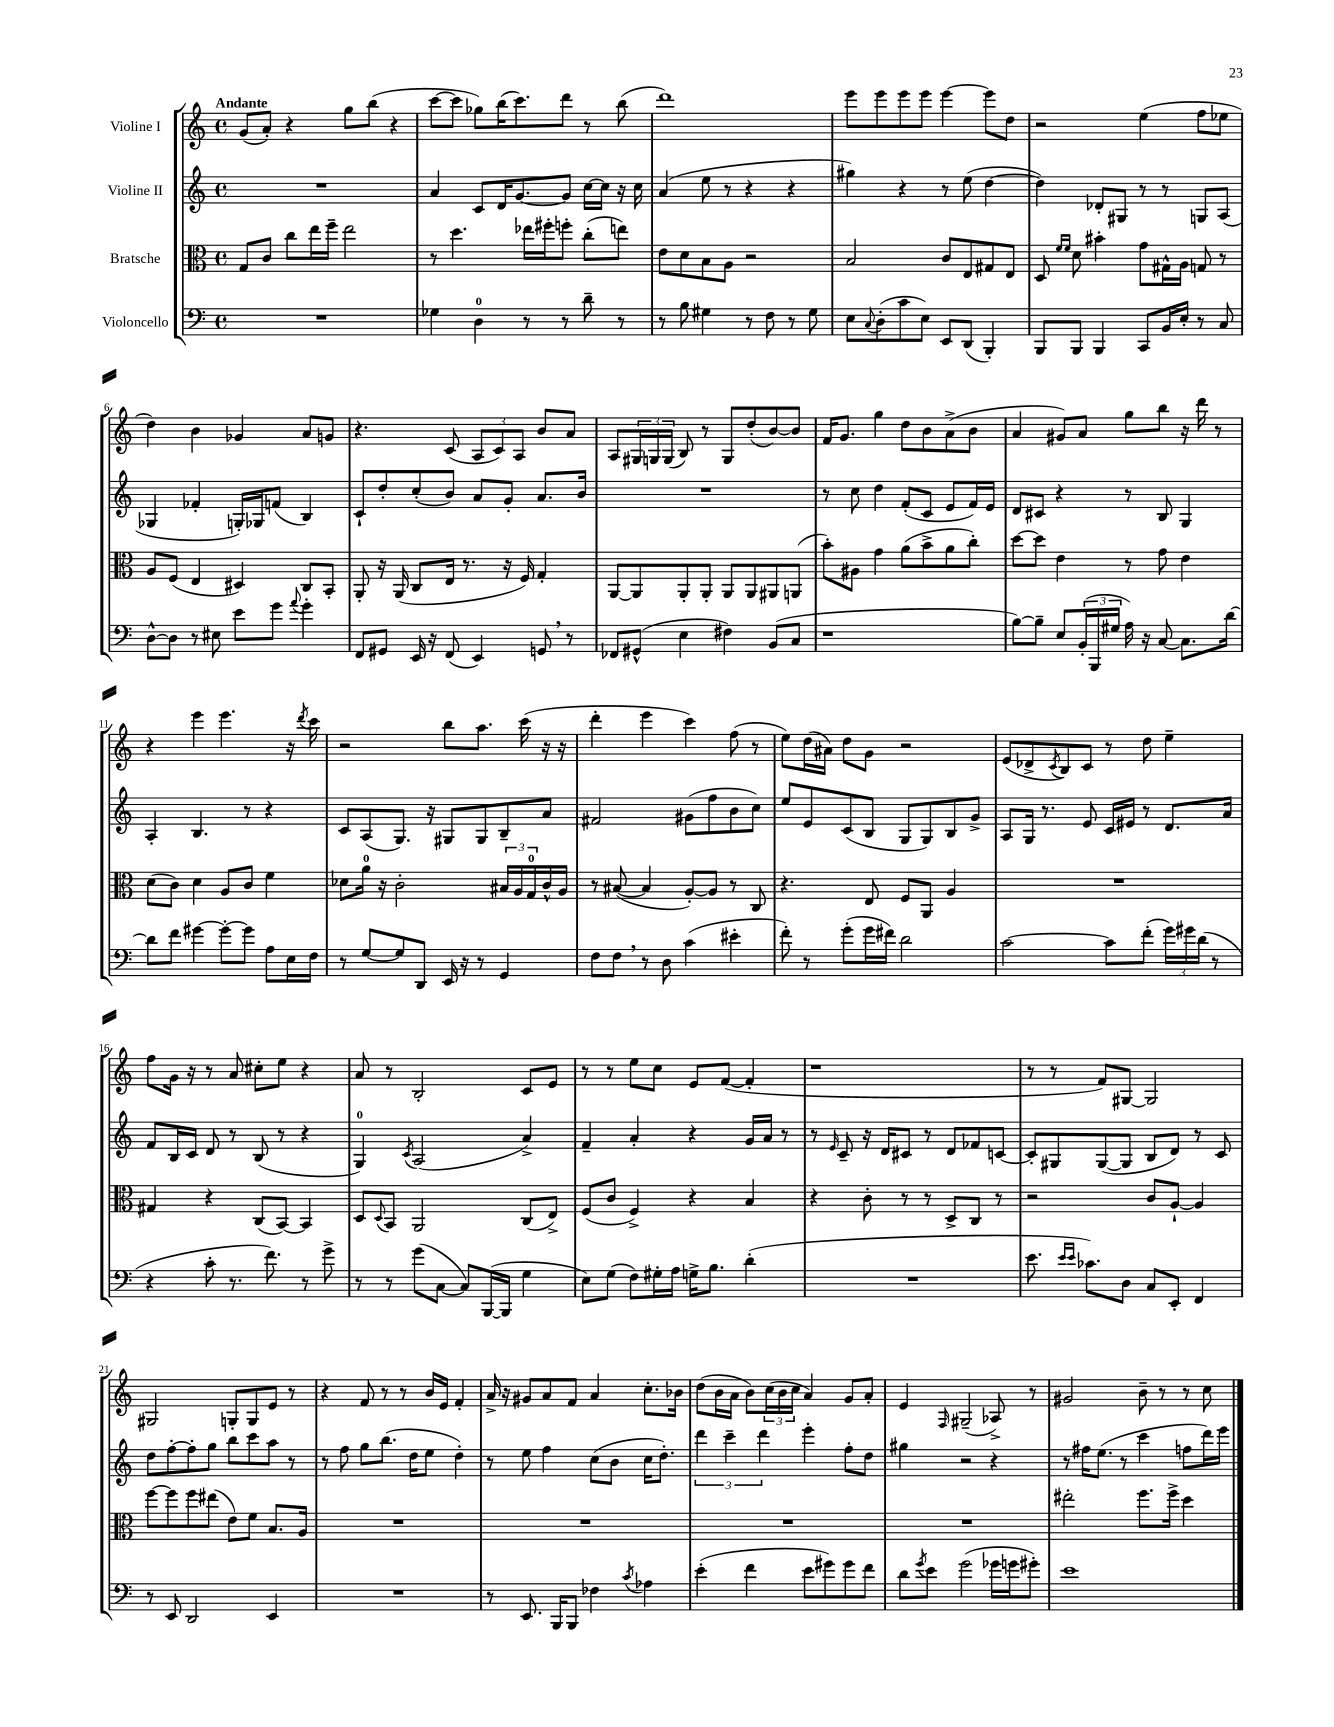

**kern	**kern	**kern	**kern
*part4	*part3	*part2	*part1
*staff4	*staff3	*staff2	*staff1
*I"Violoncello	*I"Bratsche	*I"Violine II	*I"Violine I
*clefF4	*clefC3	*clefG2	*clefG2
*k[]	*k[]	*k[]	*k[]
*M4/4	*M4/4	*M4/4	*M4/4
*met(c)	*met(c)	*met(c)	*met(c)
=1	=1	=1	=1
!	!	!	!LO:TX:a:B:t=Andante
1r	8G/L	1r	(8g/L
.	8c/J	.	8a'/J)
.	8cc\L	.	4r
.	16ee\L	.	.
.	16ff~\JJ	.	.
.	2ee\	.	8gg\L
.	.	.	(8bb\J
.	.	.	4r
=2	=2	=2	=2
4G-X\	8r	4a/	[8ccc\L
.	4.dd\	.	8ccc\J]
4D\	.	8c/L	8gg-X\L)
.	.	16d/K	(16bb\K
.	.	[8.g/	8.ccc\)
8r	16ee-X\LL	.	.
.	16ff#X'\J	.	.
8r	8ffn'\J	8g/J]	8ddd\J
8d~\	(8cc'\L	[16cc\LL	8r
.	.	16cc\JJ]	.
8r	8een\J)	16r	(8bb\
.	.	16cc\	.
=3	=3	=3	=3
8r	8e\L	(4a/	1ddd)
8B\	8d\	.	.
4G#X\	8B\	8ee\	.
.	8A\J	8r	.
8r	2r	4r	.
8F\	.	.	.
8r	.	4r	.
8G#\	.	.	.
=4	=4	=4	=4
8E\L	2B/	4gg#X\)	8eee\L
8qqC/	.	.	.
(8D'\	.	.	8eee\
8c\	.	4r	8eee\
8E\J)	.	.	8eee\J
8EE/L	8c/L	8r	[4eee\
(8DD/J	8E/	(8ee\	.
4BBB'/)	8G#X/	[4dd\	8eee\L]
.	8E/J	.	8dd\J
=5	=5	=5	=5
8BBB/L	8D/	4dd\])	2r
.	16qqf/LL	.	.
.	16qqf/JJ	.	.
8BBB/J	8d\	.	.
4BBB/	4b#X'\	8d-X'/L	.
.	.	8G#X/J	.
8CC/L	8g\L	8r	(4ee\
16BB/L	16G#X^^\L	8r	.
16E'/JJ	16A\JJ	.	.
8r	8Gn/	8Gn/L	8ff\L
8C/	8r	(8A/J	8ee-X\J
!!LO:LB:g=z
=6	=6	=6	=6
[8D^^\L	8A/L	4G-X/	4dd\)
8D\J]	(8F/J	.	.
8r	4E/	4f-X'/	4b\
8E#X\	.	.	.
8e\L	4D#X/)	16Gn'/LL)	4g-X/
.	.	16G-X/J	.
8g\J	.	(8fn/J	.
8qqa/	.	.	.
4g'\	8C/L	4B/)	8a/L
.	8BB'/J	.	8gn/J
=7	=7	=7	=7
8FF/L	8AA'/	8c`/L	4.r
8GG#X/J	16r	8dd'/	.
.	(16AA/	.	.
16EE/	8C/L	(8cc'/	.
16r	.	.	.
(8FF/	16E/Jk	8b/J)	(8c/
.	8.r	.	.
4EE/)	.	8a/L	12A/L
.	.	.	12c/)
.	16r	8g'/J	.
.	.	.	12A/J
.	16F/)	.	.
8GGn,/	4G'/	8.a/L	8b/L
8r	.	.	8a/J
.	.	16b/Jk	.
=8	=8	=8	=8
8FF-X/L	[8AA/L	1r	8A/L
(8GG#X^^/J	8AA/]	.	24G#X/L
.	.	.	24Gn/
.	.	.	(24G/JJ
4E\	8AA'/	.	8B/)
.	8AA'/J	.	8r
4F#X\)	8AA/L	.	8G/L
.	8AA/	.	(8dd'/
(8BB/L	8AA#X/	.	[8b/)
8C/J	(8AAn/J	.	8b/J]
=9	=9	=9	=9
1r	8b'\L)	8r	16f/KL
.	.	.	8.g/J
.	8A#X\J	8cc\	.
.	4g\	4dd\	4gg\
.	(8a\L	(8f'/L	8dd\L
.	8b^\	8c/J	8b\
.	8a\	8e/L	(8a^\
.	8cc'\J)	16f/L)	8b\J
.	.	16e/JJ	.
=10	=10	=10	=10
[8B\L)	[8dd\L	8d/L	4a/
8B~\J]	8dd\J]	8c#X/J	.
8E/L	4e\	4r	8g#X/L)
(24BB'/L	.	.	8a/J
24BBB/	.	.	.
24G#X/JJ	.	.	.
16A\)	8r	8r	8gg\L
16r	.	.	.
[8C/	8g\	8B/	8bb\J
8.C\L]	4e\	4G/	16r
.	.	.	16ddd\
.	.	.	8r
[16d\Jk	.	.	.
!!LO:LB:g=z
=11	=11	=11	=11
8d\L]	(8d\L	4A'/	4r
8f\J	8c\J)	.	.
[4g#X\	4d\	4.B/	4eee\
8g#'\L_	8A/L	.	4.eee\
8g#\J]	8c/J	8r	.
8A\L	4f\	4r	.
16E\L	.	.	16r
.	.	.	8qddd/
16F\JJ	.	.	16ccc\
=12	=12	=12	=12
8r	8d-X\L	8c/L	2r
[8G/L	16a\Jk	(8A/	.
.	16r	.	.
8G/]	2c'\	8.G/J)	.
8DD/J	.	.	.
.	.	16r	.
16EE/	.	8G#X/L	8bb\L
16r	.	.	.
8r	.	8G#/	8.aa\J
4GG/	24B#X/LL	8B~/	.
.	24A/	.	.
.	.	.	(16ccc\
.	24G/	.	.
.	16c^^/	8a/J	16r
.	16A/JJ	.	16r
=13	=13	=13	=13
8F\L	8r	2f#X/	4ddd'\
8F,\J	([8B#X/	.	.
8r	4B#/]	.	4eee\
8D\	.	.	.
(4c\	[8A'/L)	(8g#X\L	4ccc\)
.	8A/J]	8ff\	.
4e#X'\	8r	8b\	(8ff\
.	8C/	8cc\J)	8r
=14	=14	=14	=14
8f'\)	4.r	8ee/L	8ee\L)
8r	.	8e/	(16dd\L
.	.	.	16a#X\JJ)
(8g'\L	.	(8c/	8dd\L
16g\L	8E/	8B/J	8g\J
16f#X\JJ)	.	.	.
2d\	8F/L	8G/L	2r
.	8AA/J	8G/)	.
.	4A/	8B/	.
.	.	8g^/J	.
=15	=15	=15	=15
[2c\	1r	8A/L	(8e/L
.	.	16G/Jk	8d-X^/
.	.	8.r	.
.	.	.	8qc/
.	.	.	8B/)
.	.	8e/	8c/J
8c\L]	.	16c/LL	8r
.	.	16e#X/JJ	.
(8f'\J	.	8r	8dd\
24g\LL)	.	8.d/L	4ee~\
24g#X\	.	.	.
(24d\JJ	.	.	.
8r	.	.	.
.	.	16a/Jk	.
!!LO:LB:g=z
=16	=16	=16	=16
4r	4G#X/	8f/L	8ff\L
.	.	16B/L	16g\Jk
.	.	16c/JJ	16r
8c'\	4r	8d/	8r
8.r	.	8r	8a/
.	(8C/L	(8B/	8cc#X'\L
8.f\)	.	.	.
.	[8BB/J)	8r	8ee\J
8r	4BB/]	4r	4r
8g^\	.	.	.
=17	=17	=17	=17
8r	8D/L	4G/)	8a/
.	8qqD/	.	.
8r	8BB/J	.	8r
.	.	8qc/	.
(8g\L	2AA/	(2A/	2B'/
[8C\J	.	.	.
8C/L])	.	.	.
([16BBB/L	.	.	.
16BBB/JJ]	.	.	.
4G\	(8C/L	4a^/)	8c/L
.	8E^/J)	.	8e/J
=18	=18	=18	=18
8E\L)	(8F/L	4f~/	8r
(8G\J	8c/J	.	8r
8F\L)	4F^/)	4a'/	8ee\L
16G#X'\L	.	.	8cc\J
16A\JJ	.	.	.
16Gn^\KL	4r	4r	8e/L
8.B\J	.	.	.
.	.	.	([8f/J
(4d'\	4B/	16g/LL	4f'/]
.	.	16a/JJ	.
.	.	8r	.
=19	=19	=19	=19
1r	4r	8r	1r
.	.	16qqe/	.
.	.	8c~/	.
.	8c'\	16r	.
.	.	16d/KL	.
.	8r	8c#X/J	.
.	8r	8r	.
.	8D^/L	8d/L	.
.	8C/J	8f-X/	.
.	8r	[8cn/J	.
=20	=20	=20	=20
8.e\	2r	8c'/L]	8r
.	.	8G#X/	8r
16qqe/LL	.	.	.
16qqe/JJ	.	.	.
8.c-X\L)	.	.	.
.	.	([8G#/	8f/L)
8D\J	.	8G#/J]	[8G#X/J
8C/L	8c/L	8B/L	2G#/]
8EE'/J	[8A`/J	8d/J)	.
4FF/	4A/]	8r	.
.	.	8c/	.
!!LO:LB:g=z
=21	=21	=21	=21
8r	[8ff\L	8dd\L	2G#X/
8EE/	8ff\]	[8ff'\	.
2DD/	8ff\	8ff'\]	.
.	(8ee#X\J	8gg\J	.
.	8e\L)	8bb\L	8Gn'/L
.	8f\J	8ccc\	8G/
4EE/	8.B/L	8aa\J	8e/J
.	.	8r	8r
.	16A/Jk	.	.
=22	=22	=22	=22
1r	1r	8r	4r
.	.	8ff\	.
.	.	8gg\L	8f/
.	.	(8.bb\J	8r
.	.	.	8r
.	.	16dd\KL	.
.	.	8ee\J	16b/LL
.	.	.	16e/JJ
.	.	4dd'\)	4f'/
=23	=23	=23	=23
8r	1r	8r	16a^/
.	.	.	16r
8.EE/	.	8ee\	8g#X/L
.	.	4ff\	8a/
16BBB/KL	.	.	.
8BBB/J	.	.	8f/J
4F-X\	.	(8cc\L	4a/
.	.	8b\J	.
8qc/	.	.	.
4A-X\	.	16cc\KL	8.cc'\L
.	.	8.dd'\J)	.
.	.	.	16b-X\Jk
=24	=24	=24	=24
(4e'\	1r	6ddd\	(8dd\L
.	.	.	16b\L
.	.	6ccc~\	.
.	.	.	16a\JJ
4f\	.	.	8b\L)
.	.	6ddd\	.
.	.	.	(24cc\L
.	.	.	24b\
.	.	.	24cc\JJ
8e\L	.	4eee'\	4a/)
8g#X\)	.	.	.
8g#\	.	8ff'\L	8g/L
8f\J	.	8dd\J	8a'/J
=25	=25	=25	=25
8d\L	1r	4gg#X\	4e/
8qg/	.	.	.
8e\J	.	.	.
.	.	.	16qqF/
(2g\	.	2r	(2G#X~/
16g-X\LL	.	4r	8A-X^/)
16gn\J	.	.	.
8g#X'\J)	.	.	8r
=26	=26	=26	=26
1e	2ee#X'\	8r	2g#X/
.	.	16ff#X\KL	.
.	.	(8.ee\J	.
.	.	8r	.
.	8.ff\L	4ccc\	8b~\
.	.	.	8r
.	16ff^\Jk	.	.
.	4dd\	8ffn\L	8r
.	.	16ddd\L)	8cc\
.	.	16eee\JJ	.
==	==	==	==
*-	*-	*-	*-
